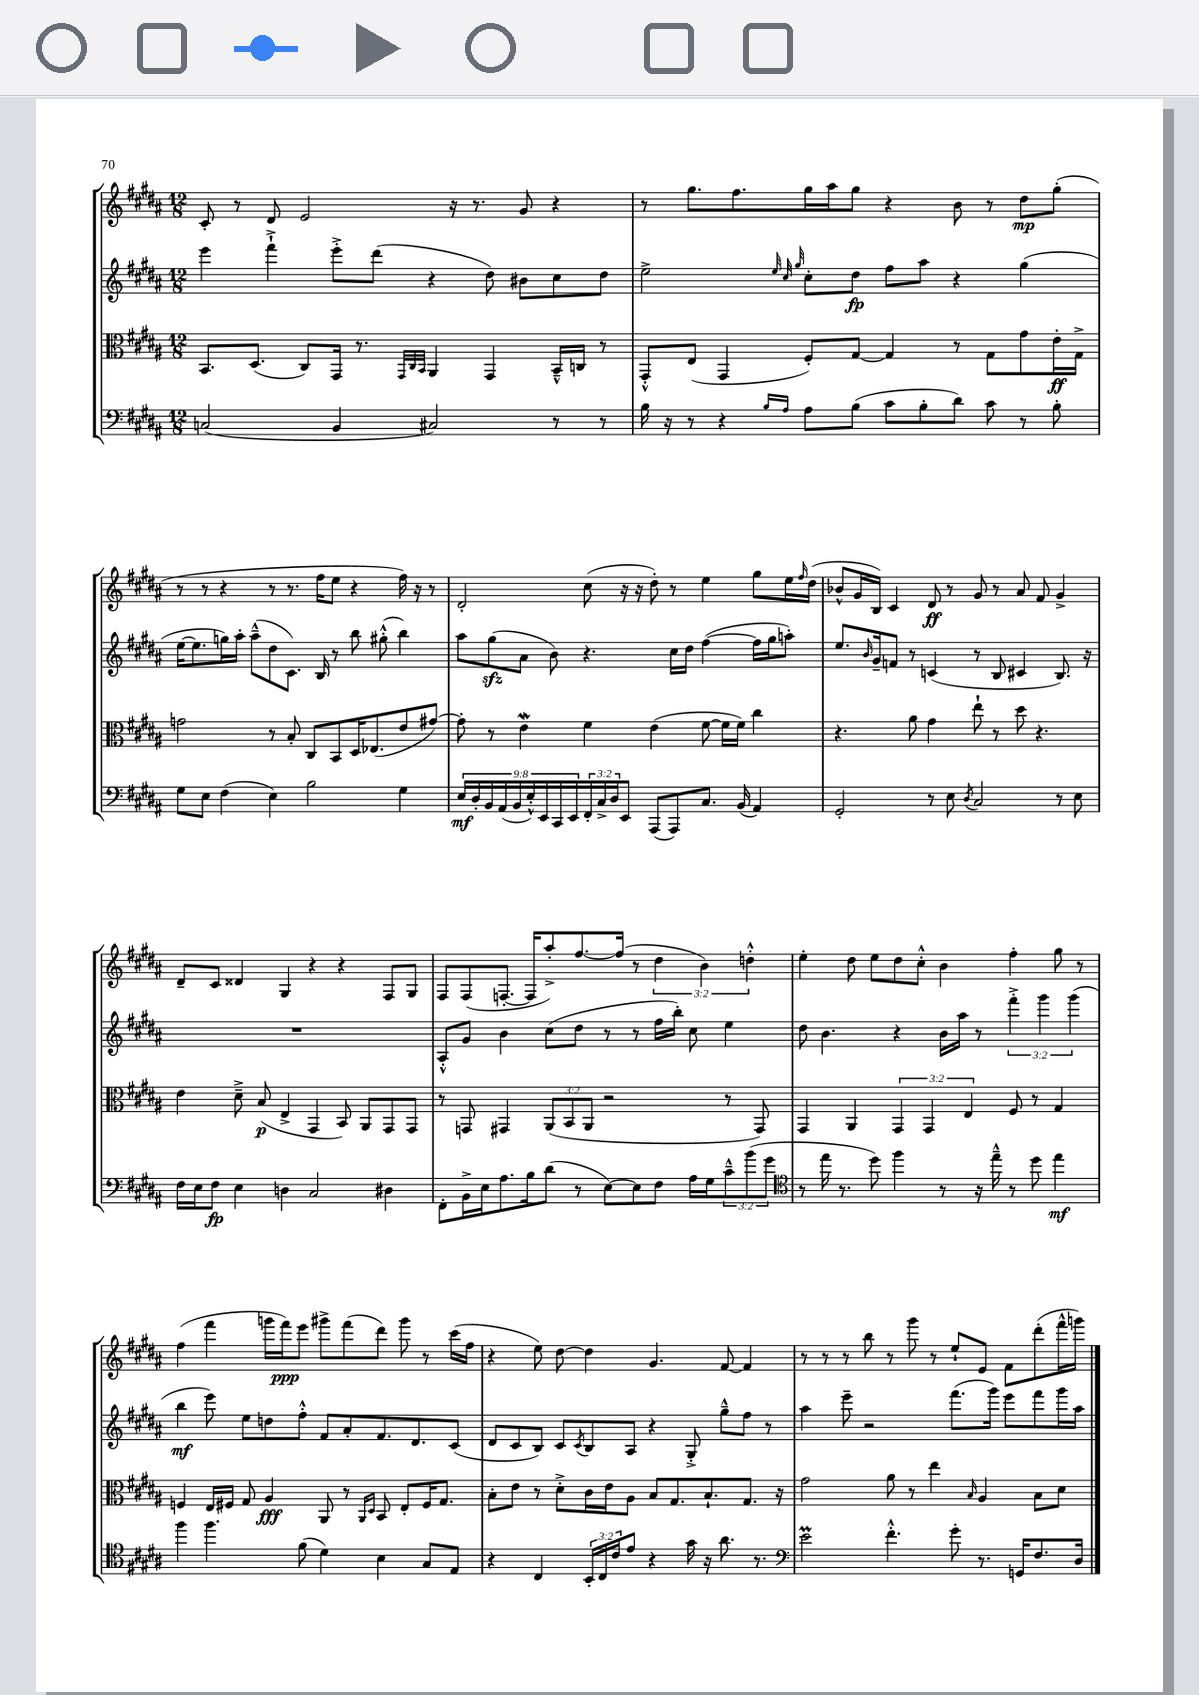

**kern	**dynam	**kern	**dynam	**kern	**dynam	**kern	**dynam
*part4	*part4	*part3	*part3	*part2	*part2	*part1	*part1
*staff4	*staff4	*staff3	*staff3	*staff2	*staff2	*staff1	*staff1
*clefF4	*	*clefC3	*	*clefG2	*	*clefG2	*
*k[f#c#g#d#a#]	*	*k[f#c#g#d#a#]	*	*k[f#c#g#d#a#]	*	*k[f#c#g#d#a#]	*
*M12/8	*	*M12/8	*	*M12/8	*	*M12/8	*
=2	=2	=2	=2	=2	=2	=2	=2
(2Cn/	.	8.BB/L	.	4eee\	.	8c#'/	.
.	.	.	.	.	.	8r	.
.	.	(8.D#/J	.	.	.	.	.
.	.	.	.	4fff#`^\	.	8d#/	.
.	.	8C#/L)	.	.	.	2e/	.
4BB/	.	16GG#/Jk	.	8eee'^\L	.	.	.
.	.	8.r	.	.	.	.	.
.	.	.	.	(8ddd#\J	.	.	.
.	.	32qqGG#/LLL	.	.	.	.	.
.	.	32qqC#/	.	.	.	.	.
.	.	32qqBB/JJJ	.	.	.	.	.
2C#X/)	.	4AA#/	.	4r	.	.	.
.	.	.	.	.	.	16r	.
.	.	.	.	.	.	8.r	.
.	.	4GG#/	.	8dd#\)	.	.	.
.	.	.	.	8b#X\L	.	8g#/	.
8r	.	16BB~^^/LL	.	8cc#\	.	4r	.
.	.	16Cn/JJ	.	.	.	.	.
8r	.	8r	.	8dd#\J	.	.	.
=3	=3	=3	=3	=3	=3	=3	=3
16B\	.	8GG#'^^/L	.	2ee^\	.	8r	.
16r	.	.	.	.	.	.	.
8r	.	(8E/J	.	.	.	8.gg#\L	.
4r	.	4GG#/	.	.	.	.	.
.	.	.	.	.	.	8.ff#\	.
.	.	.	.	32qqee/	.	.	.
16qqB/LL	.	.	.	32qqcc#/	.	.	.
16qqA#/JJ	.	.	.	32qqgg#/	.	.	.
8A#\L	.	8F#'/L)	.	8cc#'\L	.	16gg#\L	.
.	.	.	.	.	.	16aa#\J	.
(8B\J	.	[8G#/J	.	8dd#\J	fp	8gg#\J	.
8c#\L	.	4G#/]	.	8ff#\L	.	4r	.
8B'\	.	.	.	8aa#\J	.	.	.
8d#\J)	.	8r	.	4r	.	8b\	.
8c#\	.	8G#\L	.	.	.	8r	.
8r	.	8g#\	.	(4gg#\	.	8dd#\L	mp
8B'\	.	16e'\L	ff	.	.	(8gg#'\J	.
.	.	16G#^\JJ	.	.	.	.	.
!!LO:LB:g=z
=4	=4	=4	=4	=4	=4	=4	=4
8G#\L	.	2gn\	.	[16ee\KL	.	8r	.
.	.	.	.	8.ee\]	.	.	.
8E\J	.	.	.	.	.	8r	.
(4F#\	.	.	.	16ggn\L)	.	4r	.
.	.	.	.	16aa#'\JJ	.	.	.
.	.	.	.	(8aa#~^^\L	.	.	.
4E\)	.	8r	.	8dd#\	.	8r	.
.	.	8B'/	.	8.c#\J)	.	8.r	.
2B\	.	8C#/L	.	.	.	.	.
.	.	.	.	16B/	.	16ff#\KL	.
.	.	8BB/	.	8r	.	8ee\J	.
.	.	16D#/K	.	8bb\	.	4r	.
.	.	(8.E-X/	.	.	.	.	.
.	.	.	.	(8gg#X'^^\	.	.	.
4G#\	.	8e/	.	4bb\)	.	16ff#\)	.
.	.	.	.	.	.	16r	.
.	.	[8g#X/J)	.	.	.	8r	.
=5	=5	=5	=5	=5	=5	=5	=5
18E/LL	mf	8g#'\]	.	8aa#\L	.	2d#'/	.
18D#'/	.	.	.	.	.	.	.
18BB/	.	.	.	.	.	.	.
.	.	8r	.	(8gg#zz\	.	.	.
(18AA#/	.	.	.	.	.	.	.
18BB/	.	.	.	.	.	.	.
.	.	4ew\	.	8a#\J	.	.	.
18E'^^/)	.	.	.	.	.	.	.
18EE/	.	.	.	.	.	.	.
.	.	.	.	8b\)	.	.	.
18CC#/	.	.	.	.	.	.	.
18EE/	.	.	.	.	.	.	.
24FF#'/	.	4f#\	.	4.r	.	(8cc#\	.
24C#^/	.	.	.	.	.	.	.
24D#/J	.	.	.	.	.	.	.
8EE/J	.	.	.	.	.	16r	.
.	.	.	.	.	.	16r	.
(8AAA#/L	.	(4e\	.	.	.	8dd#'\)	.
8AAA#/)	.	.	.	16cc#\LL	.	8r	.
.	.	.	.	16dd#\JJ	.	.	.
8.C#/J	.	[8f#\	.	([4ff#\	.	4ee\	.
.	.	16f#\LL]	.	.	.	.	.
(16BB/	.	16f#\JJ)	.	.	.	.	.
4AA#/)	.	4cc#\	.	16ff#\LL]	.	8gg#\L	.
.	.	.	.	16gg#\J	.	.	.
.	.	.	.	8aan'\J)	.	16ee\L	.
.	.	.	.	.	.	16qqff#/	.
.	.	.	.	.	.	(16dd#\JJ	.
=6	=6	=6	=6	=6	=6	=6	=6
2GG#'/	.	4.r	.	8.ee/L	.	8b-X^^/L	.
.	.	.	.	.	.	16g#/L	.
.	.	.	.	16qqb/	.	.	.
.	.	.	.	16g#~/k	.	16B/JJ)	.
.	.	.	.	8fn/J	.	4c#/	.
.	.	8a#\	.	8r	.	.	.
8r	.	4g#\	.	(4cn/	.	8d#/	ff
8E\	.	.	.	.	.	8r	.
8qD#/	.	.	.	.	.	.	.
2C#/	.	8ee`\	.	8r	.	8g#/	.
.	.	8r	.	8B/	.	8r	.
.	.	8dd#\	.	4c#X/	.	8a#/	.
.	.	4.r	.	.	.	8f#/	.
8r	.	.	.	8.B/)	.	4g#^/	.
8E\	.	.	.	.	.	.	.
.	.	.	.	16r	.	.	.
!!LO:LB:g=z
=7	=7	=7	=7	=7	=7	=7	=7
16F#\LL	.	4e\	.	1.r	.	8d#~/L	.
16E\J	.	.	.	.	.	.	.
8F#\J	fp	.	.	.	.	8c#/J	.
4E\	.	8d#~^\	.	.	.	4d##X/	.
.	.	(8B/	p	.	.	.	.
4Dn\	.	4E^/	.	.	.	4G#/	.
2C#/	.	4GG#/	.	.	.	4r	.
.	.	8BB/)	.	.	.	4r	.
.	.	8AA#/L	.	.	.	.	.
4D#X\	.	8GG#/	.	.	.	8F#/L	.
.	.	8GG#/J	.	.	.	8G#/J	.
=8	=8	=8	=8	=8	=8	=8	=8
8FF#'\L	.	8r	.	8A#'^^/L	.	8F#/L	.
16BB^\L	.	8GGn/	.	8g#/J	.	(8F#/	.
16E\J	.	.	.	.	.	.	.
8.A#\	.	4GG#X/	.	4b\	.	[8.Fn'/J	.
16B\k	.	.	.	.	.	16F/KL]	.
(8d#\J	.	(12AA#/L	.	(8cc#\L	.	8aa#'^/)	.
.	.	12BB/	.	.	.	.	.
8r	.	.	.	8dd#\J	.	[8.ff#/	.
.	.	12AA#/J	.	.	.	.	.
[8E\L)	.	2r	.	8r	.	.	.
.	.	.	.	.	.	(16ff#/Jk]	.
8E\]	.	.	.	8r	.	8r	.
8F#\J	.	.	.	16ff#\LL	.	6dd#\	.
.	.	.	.	16bb'\JJ)	.	.	.
16A#\LL	.	.	.	8cc#\	.	.	.
.	.	.	.	.	.	6b\)	.
16G#\J	.	.	.	.	.	.	.
12c#~^^\	.	8r	.	4ee\	.	.	.
(12b\	.	.	.	.	.	6ddn'^^\	.
.	.	8GG#/)	.	.	.	.	.
12g#\J	.	.	.	.	.	.	.
=9	=9	=9	=9	=9	=9	=9	=9
*clefC4	*	*	*	*	*	*	*
8r	.	4GG#/	.	8dd#\	.	4ee'\	.
16ee\	.	.	.	4.b\	.	.	.
8.r	.	.	.	.	.	.	.
.	.	4AA#/	.	.	.	8dd#\	.
8dd#\)	.	.	.	.	.	8ee\L	.
4ff#\	.	6GG#/	.	4r	.	8dd#\	.
.	.	.	.	.	.	8cc#'^^\J	.
.	.	6GG#/	.	.	.	.	.
8r	.	.	.	16b\LL	.	4b\	.
.	.	.	.	16aa#\JJ	.	.	.
.	.	6E/	.	.	.	.	.
16r	.	.	.	8r	.	.	.
16ee~^^\	.	.	.	.	.	.	.
8r	.	8F#/	.	6fff#'^\	.	4ff#'\	.
8dd#\	.	8r	.	.	.	.	.
.	.	.	.	6ggg#\	.	.	.
4ee\	mf	4G#/	.	.	.	8gg#\	.
.	.	.	.	(6ggg#\	.	.	.
.	.	.	.	.	.	8r	.
!!LO:LB:g=z
=10	=10	=10	=10	=10	=10	=10	=10
4ff#\	.	4Fn/	.	4bb\	mf	(4ff#\	.
4.ff#\	.	16E/LL	.	8eee\)	.	4fff#\	.
.	.	16F#X/JJ	.	.	.	.	.
.	.	8G#/	.	8ee\L	.	.	.
.	.	4A#/	fff	8ddn\	.	16gggn\LL	.
.	.	.	.	.	.	16fff#\J)	ppp
(8f#\	.	.	.	8ff#'^^\J	.	8eee\J	.
4d#\)	.	8AA#/	.	8f#/L	.	8ggg#X^\L	.
.	.	8r	.	8a#'/	.	(8fff#\	.
.	.	16qqAA#/LL	.	.	.	.	.
.	.	16qqD#/JJ	.	.	.	.	.
4B\	.	8BB/	.	8.f#/	.	8ddd#\J)	.
.	.	8E'/L	.	.	.	8ggg#\	.
.	.	.	.	8.d#/	.	.	.
8G#/L	.	16F#/K	.	.	.	8r	.
.	.	8.G#/J	.	.	.	.	.
8E/J	.	.	.	(8c#/J	.	(16ccc#\LL	.
.	.	.	.	.	.	16ff#\JJ	.
=11	=11	=11	=11	=11	=11	=11	=11
4r	.	8B'\L	.	8d#/L	.	4r	.
.	.	8e\J	.	8c#/	.	.	.
4C#/	.	8r	.	8B/J)	.	8ee\)	.
.	.	8d#'^\L	.	8c#/L	.	[8dd#\	.
.	.	.	.	8qc#/	.	.	.
24BB'/LL	.	16c#\L	.	8B/	.	4dd#\]	.
24C#/	.	.	.	.	.	.	.
.	.	16e\J	.	.	.	.	.
24c#/J	.	.	.	.	.	.	.
8e/J	.	8A#\J	.	8A#/J	.	.	.
4r	.	8B/L	.	4r	.	4.g#/	.
.	.	8.G#/	.	.	.	.	.
16g#\	.	.	.	8G#'^/	.	.	.
16r	.	8.B`/	.	.	.	.	.
8.a#\	.	.	.	8gg#~^^\L	.	[8f#/	.
.	.	8.G#/J	.	8ff#\J	.	4f#/]	.
8.r	.	.	.	.	.	.	.
.	.	.	.	8r	.	.	.
.	.	16r	.	.	.	.	.
=12	=12	=12	=12	=12	=12	=12	=12
*clefF4	*	*	*	*	*	*	*
2eM\	.	2g#\	.	4aa#\	.	8r	.
.	.	.	.	.	.	8r	.
.	.	.	.	8eee~\	.	8r	.
.	.	.	.	2r	.	8bb\	.
4.f#'^^\	.	8a#\	.	.	.	8r	.
.	.	8r	.	.	.	8ggg#\	.
.	.	4ee\	.	.	.	8r	.
8g#'\	.	.	.	(8.fff#\L	.	8ee`/L	.
.	.	16qqB/	.	.	.	.	.
8.r	.	4A#/	.	.	.	8e/J	.
.	.	.	.	16ggg#\Jk)	.	.	.
.	.	.	.	8eee\L	.	8f#\L	.
16GGn/KL	.	.	.	.	.	.	.
8.F#/	.	8B\L	.	8fff#\	.	(8ddd#'\	.
.	.	8d#\J	.	16ggg#\L	.	16fff#^^\L	.
16D#/Jk	.	.	.	16aa#\JJ	.	16gggn\JJ)	.
==	==	==	==	==	==	==	==
*-	*-	*-	*-	*-	*-	*-	*-
